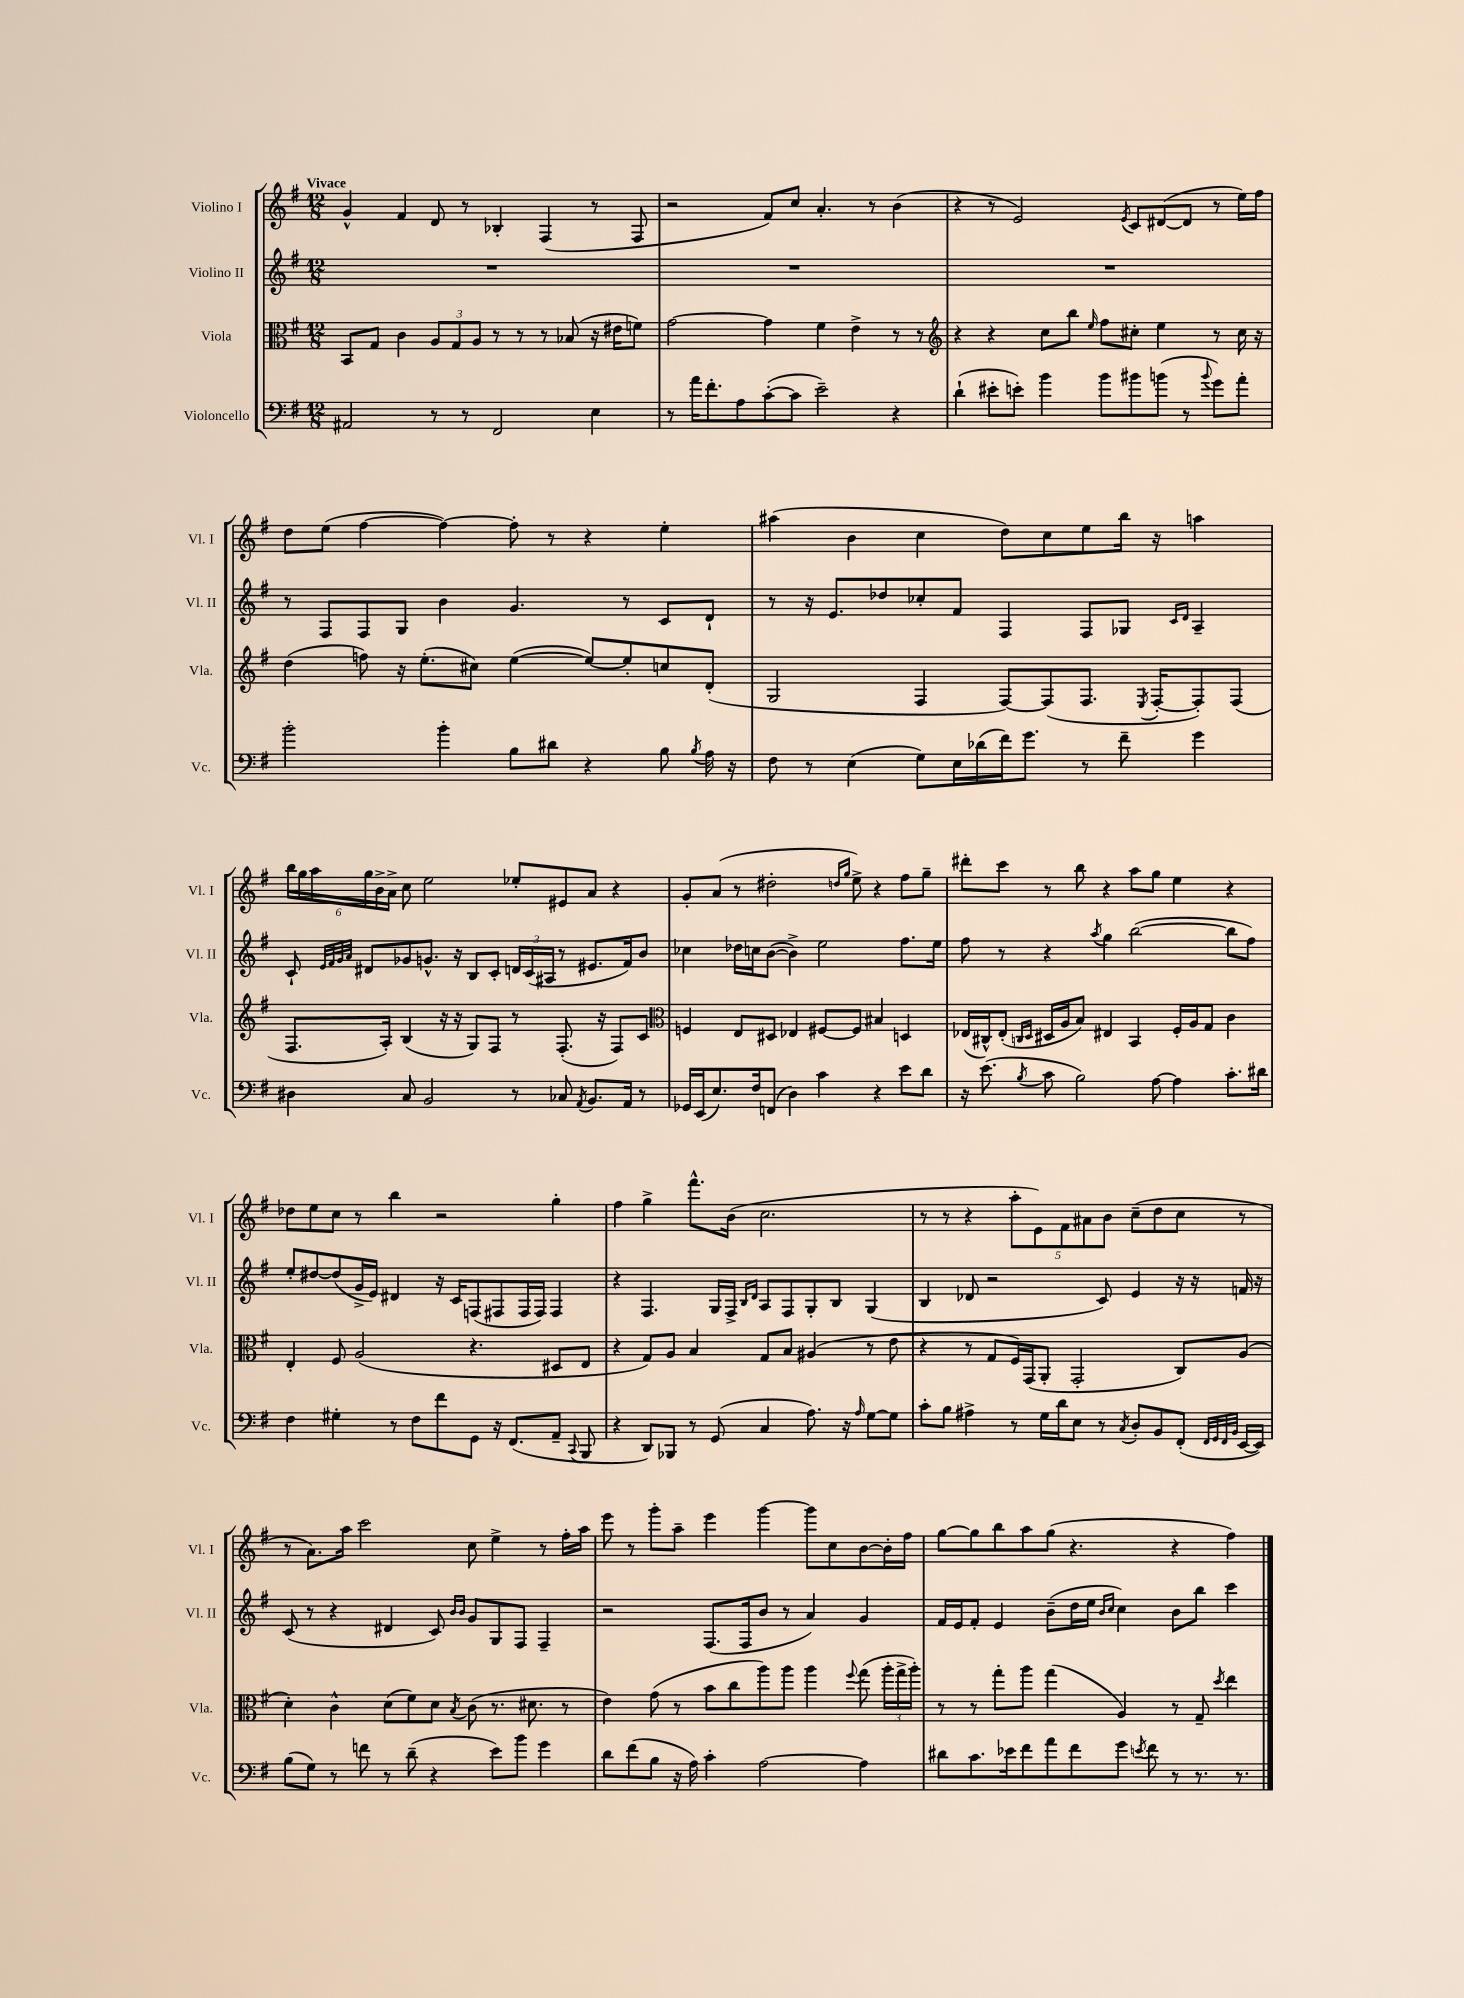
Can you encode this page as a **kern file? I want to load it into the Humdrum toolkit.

**kern	**kern	**kern	**kern
*staff4	*staff3	*staff2	*staff1
*clefF4	*clefC3	*clefG2	*clefG2
*k[f#]	*k[f#]	*k[f#]	*k[f#]
*M12/8	*M12/8	*M12/8	*M12/8
2AA#/	8BB/L	1.r	4g^^/
.	8G/J	.	.
.	4c\	.	4f#/
8r	12A/L	.	8d/
.	12G/	.	.
8r	.	.	8r
.	12A/J	.	.
2FF#/	8r	.	4B-'/
.	8r	.	.
.	8r	.	(4F#/
.	(8B-/	.	.
4E\	16r	.	8r
.	16e#\LK	.	.
.	8f\J)	.	8F#/
=	=	=	=
8r	[2g\	1.r	2r
16a\LK	.	.	.
8.f#'\	.	.	.
8A\	.	.	.
([8c'\	4g\]	.	8f#/L)
8c\]J	.	.	8cc/J
2e~\)	4f#\	.	4.a'/
.	4e^\	.	.
.	.	.	8r
4r	8r	.	(4b\
.	8r	.	.
=	=	=	=
*	*clefG2	*	*
(4d`\	4r	1.r	4r
8e#'\L	4r	.	8r
8e'\J)	.	.	2e/)
4b\	8cc\L	.	.
.	8bb\J	.	.
.	16qqee/	.	.
8b\L	8ff#\L	.	.
.	.	.	8qe/
8b#\	8cc#'\J	.	8c/L
(8b\J	4ee\	.	([8d#/
8r	.	.	8d#/]J
8qqb/	.	.	.
8g\L)	8r	.	8r
8a'\J	16cc#\	.	16ee\LL)
.	16r	.	16ff#\JJ
=	=	=	=
2b'\	(4dd\	8r	8dd\L
.	.	8F#/L	(8ee\J
.	8ff\)	8F#/	[4ff#\
.	16r	8G/J	.
.	(8.ee'\L	.	.
4b'\	.	4b\	4ff#\_)
.	8cc#\J)	.	.
8B\L	([4ee\	4.g/	8ff#'\]
8d#\J	.	.	8r
4r	8ee/_L)	.	4r
.	8ee'/]	8r	.
8B\	8cc/	8c/L	4ee'\
8qB/	.	.	.
16A\	(8d'/J	8d`/J	.
16r	.	.	.
=	=	=	=
8F#\	2G/	8r	(4aa#\
8r	.	16r	.
.	.	8.e/L	.
(4E\	.	.	4b\
.	.	8dd-/	.
8G\L)	4F#/	8cc-'/	4cc\
16E\L	.	8f#/J	.
(16d-\	.	.	.
16f#\J)	[8F#/L)	4F#/	8dd\L)
8.g\J	.	.	.
.	(8F#/]	.	8cc\
8r	8.F#/J	8F#/L	8ee\
8f#~\	.	8G-/J	16bb\Jk
.	8qE/	.	.
.	[16F#'/LK	.	16r
.	.	16qqc/LL	.
.	.	16qqd/JJ	.
4g\	8F#'/])	4A~/	4aa\
.	(8F#/J	.	.
=	=	=	=
4D#\	8.F#/L	8c`/	24bb\LL
.	.	.	24gg\
.	.	.	24aa\
.	.	32qqe/LLL	.
.	.	32qqf#/	.
.	.	32qqg/	.
.	.	32qqa/JJJ	.
.	.	8d#/L	24gg\
.	.	.	24b^\
.	16A'/Jk)	.	.
.	.	.	24a^\JJ
8C/	(4B/	8g-/	8cc\
2BB/	.	8.g^^/J	2ee\
.	16r	.	.
.	16r	16r	.
.	8G/L)	8B/L	.
.	8F#/J	8c'/J	.
8r	8r	24d/LL	8ee-'/L
.	.	(24c/	.
.	.	24A#/JJ	.
8C-/	(8.F#'/	8r	8e#/
8qAA/	.	.	.
8.BB/L	.	8.e#/L	8a/J
.	16r	.	.
.	8F#/L)	.	4r
16AA/Jk	.	16f#/k)	.
8r	8c/J	8b/J	.
=	=	=	=
*	*clefC3	*	*
16GG-/LL	4F/	4cc-\	8g'/L
(16EE/J	.	.	.
8.E/)	.	.	(8a/J
.	8E/L	16dd-\LL	8r
16F#/k	.	16cc\J	.
(8FF/J	8D#/J	([8b\J	2dd#'\
4D\)	4E-/	4b^\])	.
4c\	[8F#/L	2ee\	.
.	.	.	16qqdd/LL
.	.	.	16qqgg/JJ
.	8F#/]J	.	8ee^\)
4r	4B#/	.	4r
8e\L	4D/	8.ff#\L	8ff#\L
8d\J	.	.	8gg~\J
.	.	16ee\Jk	.
=	=	=	=
16r	(16E-/LL	8ff#\	8ddd#'\L
(8.e\	16C#^^/J)	.	.
.	(8E-'/J	8r	8ccc\J
.	16qqC/LL	.	.
8qB/	16qqD/JJ	.	.
8c\	16D#/LL	4r	8r
.	16A/J	.	.
2B\)	8B/J)	.	8bb\
.	.	8qaa/	.
.	4E#/	4gg\	4r
.	4BB/	([2bb\	8aa\L
[8A\	.	.	8gg\J
4A\]	16F#'/LL	.	4ee\
.	16A/J	.	.
.	8G/J	.	.
8.c'\L	4c\	8bb\]L	4r
.	.	8ff#\J)	.
16d#\Jk	.	.	.
=	=	=	=
4F#\	4E'/	8ee'/L	8dd-\L
.	.	[8dd#/	8ee\
4G#'\	8F#/	(8dd#/]	8cc\J
.	(2A/	16g^/L	8r
.	.	16e/JJ)	.
8r	.	4d#/	4bb\
8F#\L	.	.	.
8f#\	.	16r	2r
.	.	16c/LK	.
8GG\J	4.r	(8F/	.
16r	.	8F#/	.
(8.FF#/L	.	.	.
.	.	16F#/L	.
.	.	16F#/JJ)	.
8AA~/J	8D#/L	4F#/	4gg'\
8qqCC/	.	.	.
8BBB/	8E/J	.	.
=	=	=	=
4r	4r	4r	4ff#\
8DD/L)	8G/L)	4.F#/	4gg^\
8BBB-/J	8A/J	.	.
8r	4B/	.	8.fff#^^\L
(8GG/	.	16G/LL	.
.	.	16F#^/JJ	(16b\Jk
.	.	16qqB/LL	.
.	.	16qqd/JJ	.
4C/	8G/L	8A/L	2.cc\
.	8B/J	8F#/	.
8.A\)	(4A#/	8G'/	.
.	.	8B/J	.
16r	.	.	.
16qqA/	.	.	.
[8G\L	8r	(4G/	.
8G\]J	8e\	.	.
=	=	=	=
8c'\L	4r	4B/	8r
8B\J	.	.	8r
4A#^\	8r	8d-/	4r
.	8G/L	2r	.
8r	16F#/L)	.	10aa'\L
.	(16GG/J	.	.
.	.	.	10e\)
16G\LL	8AA'/J	.	.
16d\J	.	.	.
.	.	.	10f#\
8E\J	2GG'/	.	.
.	.	.	10a#\
8r	.	8c/)	.
.	.	.	10b\J
8qC/	.	.	.
8D'/L	.	4e/	(8cc~\L
8BB/	.	.	8dd\
(8FF#'/J	8C/L)	16r	8cc\J
.	.	16r	.
32qqFF#/LLL	.	.	.
32qqGG/	.	.	.
32qqFF#/	.	.	.
32qqBB/JJJ	.	.	.
[16EE/LL	(8A/J	16f/	8r
16EE/]JJ)	.	16r	.
=	=	=	=
(8B\L	4d'\)	(8c/	8r
8G\J)	.	8r	8.a\L)
8r	4c^^\	4r	.
.	.	.	16aa\Jk
8f\	.	.	2ccc\
8r	(8d\L	4d#/	.
(8d~\	8f#\)	.	.
4r	8d\J	8c/)	.
.	.	16qqb/LL	.
.	8qB/	16qqb/JJ	.
.	(8c\	8g/L	8cc\
8e\L)	8.r	8G/	4ee^\
8b\J	.	8F#/J	.
.	8.d#\	.	.
4g\	.	4F#~/	8r
.	8r	.	16ff#'\LL
.	.	.	16aa\JJ
=	=	=	=
8d\L	4e\)	2r	8eee\
(8f#\	.	.	8r
8B\J	(8g\	.	8ggg'\L
16r	8r	.	8aa~\J
16A\)	.	.	.
4c'\	8b\L	(8.F#/L	4eee\
.	8cc\	.	.
.	.	16F#/k	.
[2A\	8aa\)	8b/J	[4ggg\
.	8aa\J	8r	.
.	4aa\	4a/)	8ggg\]L
.	.	.	8cc\
.	8qqff#/	.	.
4A\]	(8gg\	4g/	[8b\
.	24aa'\LL	.	16b'\]L
.	24gg^\	.	.
.	.	.	16ff#\JJ
.	24aa'\JJ)	.	.
=	=	=	=
8d#\L	8r	16f#/LL	[8gg\L
.	.	16e/J	.
8.c\	8r	8f#'/J	8gg\]
.	8gg'\L	4e/	8bb\
16e-\k	.	.	.
8f#\	8aa\J	.	8aa\
8a\	(4gg\	(8b~\L	(8gg\J
8f#\	.	16dd\L	4.r
.	.	16ee\JJ	.
.	.	16qqb/LL	.
.	.	16qqcc/JJ	.
8g\J	4A/)	4cc\)	.
8qe/	.	.	.
8f#\	.	.	.
8r	8r	8b\L	4r
8.r	8G~/	8bb\J	.
.	8qdd/	.	.
.	4ee\	4ccc\	4ff#\)
8.r	.	.	.
==	==	==	==
*-	*-	*-	*-
